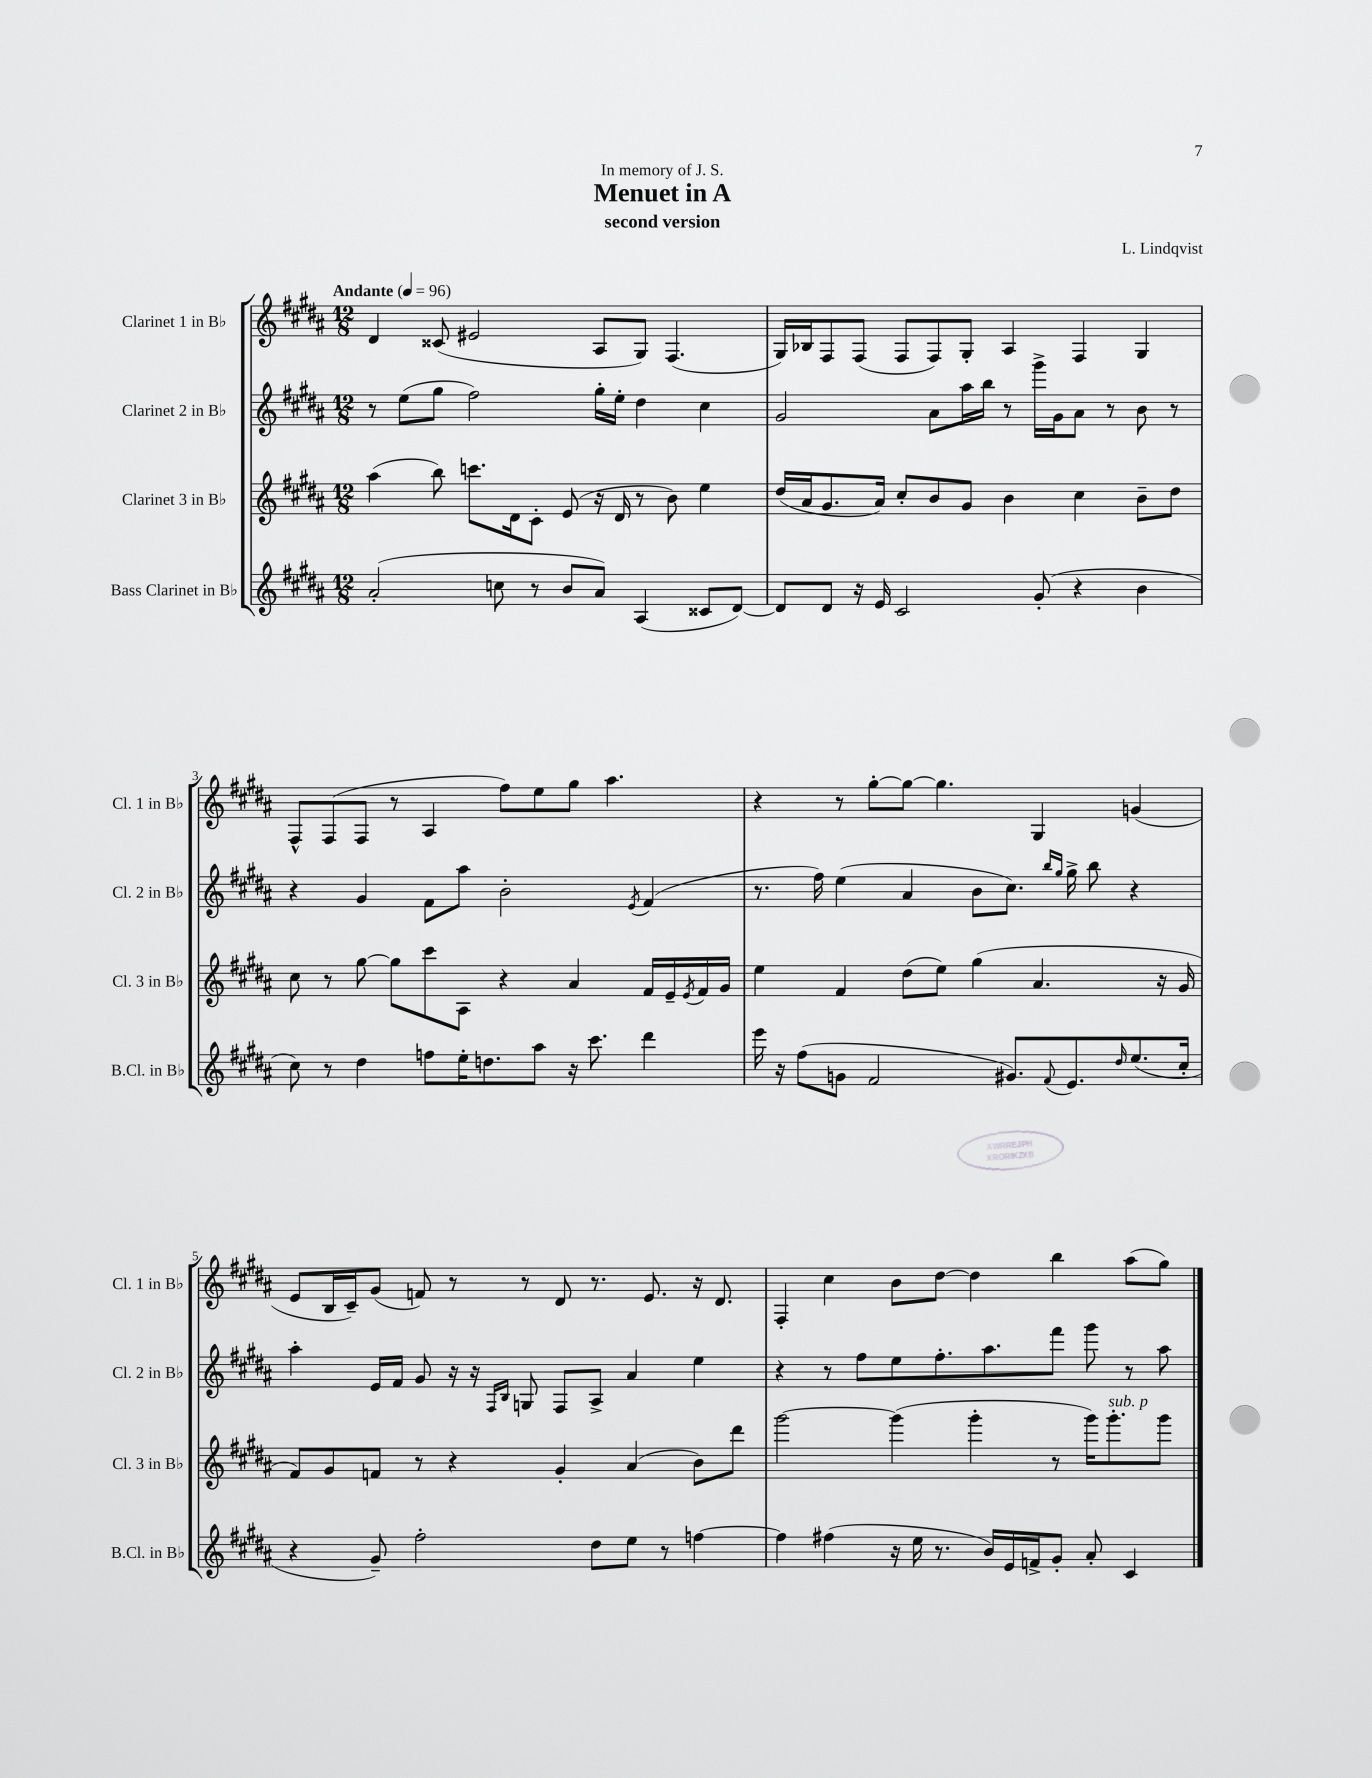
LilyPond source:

\header { title = "Menuet in A" composer = "L. Lindqvist" subtitle = "second version" dedication = "In memory of J. S." }
<<
\new StaffGroup <<
\new Staff = "s0" \with { instrumentName = "Clarinet 1 in Bb" shortInstrumentName = "Cl. 1 in Bb" } {
    \clef treble \key b \major \numericTimeSignature \time 12/8 \tempo "Andante" 4 = 96
    dis'4 cisis'8( eis'2 ais8 gis8) fis4.( |
    gis16) bes16 fis8 fis8( fis8 fis8) gis8-. ais4 fis4 gis4 |
    fis8-^ fis8( fis8 r8 ais4 fis''8) e''8 gis''8 ais''4. |
    r4 r8 gis''8~-. gis''8~ gis''4. gis4 g'4( |
    e'8 b16 cis'16--) gis'8( f'8) r8 r8 dis'8 r8. e'8. r16 dis'8. |
    fis4-. cis''4 b'8 dis''8~ dis''4 b''4 ais''8( gis''8) \bar "|." |
}
\new Staff = "s1" \with { instrumentName = "Clarinet 2 in Bb" shortInstrumentName = "Cl. 2 in Bb" } {
    \clef treble \key b \major \numericTimeSignature \time 12/8
    r8 e''8( gis''8 fis''2) gis''16-. e''16-. dis''4 cis''4 |
    gis'2 ais'8 ais''16 b''16 r8 gis'''16-> gis'16 ais'8 r8 b'8 r8 |
    r4 gis'4 fis'8 ais''8 b'2-. \acciaccatura { e'8 } fis'4( |
    r8. fis''16) e''4( ais'4 b'8 cis''8.) \grace { b''16 gis''16 } gis''16-> b''8 r4 |
    ais''4-. e'16 fis'16 gis'8 r16 r16 \grace { fis16 b16 } g8 fis8 ais8-> ais'4 e''4 |
    r4 r8 fis''8 e''8 fis''8.-. ais''8. fis'''8 gis'''8 r8 ais''8 \bar "|." |
}
\new Staff = "s2" \with { instrumentName = "Clarinet 3 in Bb" shortInstrumentName = "Cl. 3 in Bb" } {
    \clef treble \key b \major \numericTimeSignature \time 12/8
    ais''4( b''8) c'''8. dis'16 cis'8-. e'8( r16 dis'16 r8 b'8) e''4 |
    dis''16( ais'16 gis'8. ais'16) cis''8-. b'8 gis'8 b'4 cis''4 b'8-- dis''8 |
    cis''8 r8 gis''8~ gis''8 cis'''8 ais8 r4 ais'4 fis'16 e'16-- \acciaccatura { e'8 } fis'16 gis'16 |
    e''4 fis'4 dis''8( e''8) gis''4( ais'4. r16 gis'16 |
    fis'8) gis'8 f'8 r8 r4 gis'4-. ais'4( b'8) dis'''8 |
    gis'''2~ gis'''4( gis'''4-. r8 gis'''16) gis'''8.-.^\markup { \italic "sub. p" } gis'''8 \bar "|." |
}
\new Staff = "s3" \with { instrumentName = "Bass Clarinet in Bb" shortInstrumentName = "B.Cl. in Bb" } {
    \clef treble \key b \major \numericTimeSignature \time 12/8
    ais'2-.( c''8 r8 b'8 ais'8) ais4( cisis'8 dis'8~) |
    dis'8 dis'8 r16 e'16 cis'2 gis'8-.( r4 b'4 |
    cis''8) r8 dis''4 f''8 e''16-. d''8. ais''8 r16 cis'''8. dis'''4 |
    e'''16 r16 fis''8( g'8 fis'2 gis'8.) \appoggiatura { fis'8 } e'8. \grace { dis''16 } e''8.( cis''16-. |
    r4 gis'8--) fis''2-. dis''8 e''8 r8 f''4~ |
    f''4 fis''4( r16 e''16 r8. b'16) e'16 f'16-> gis'8-. ais'8-. cis'4 \bar "|." |
}
>>
>>
